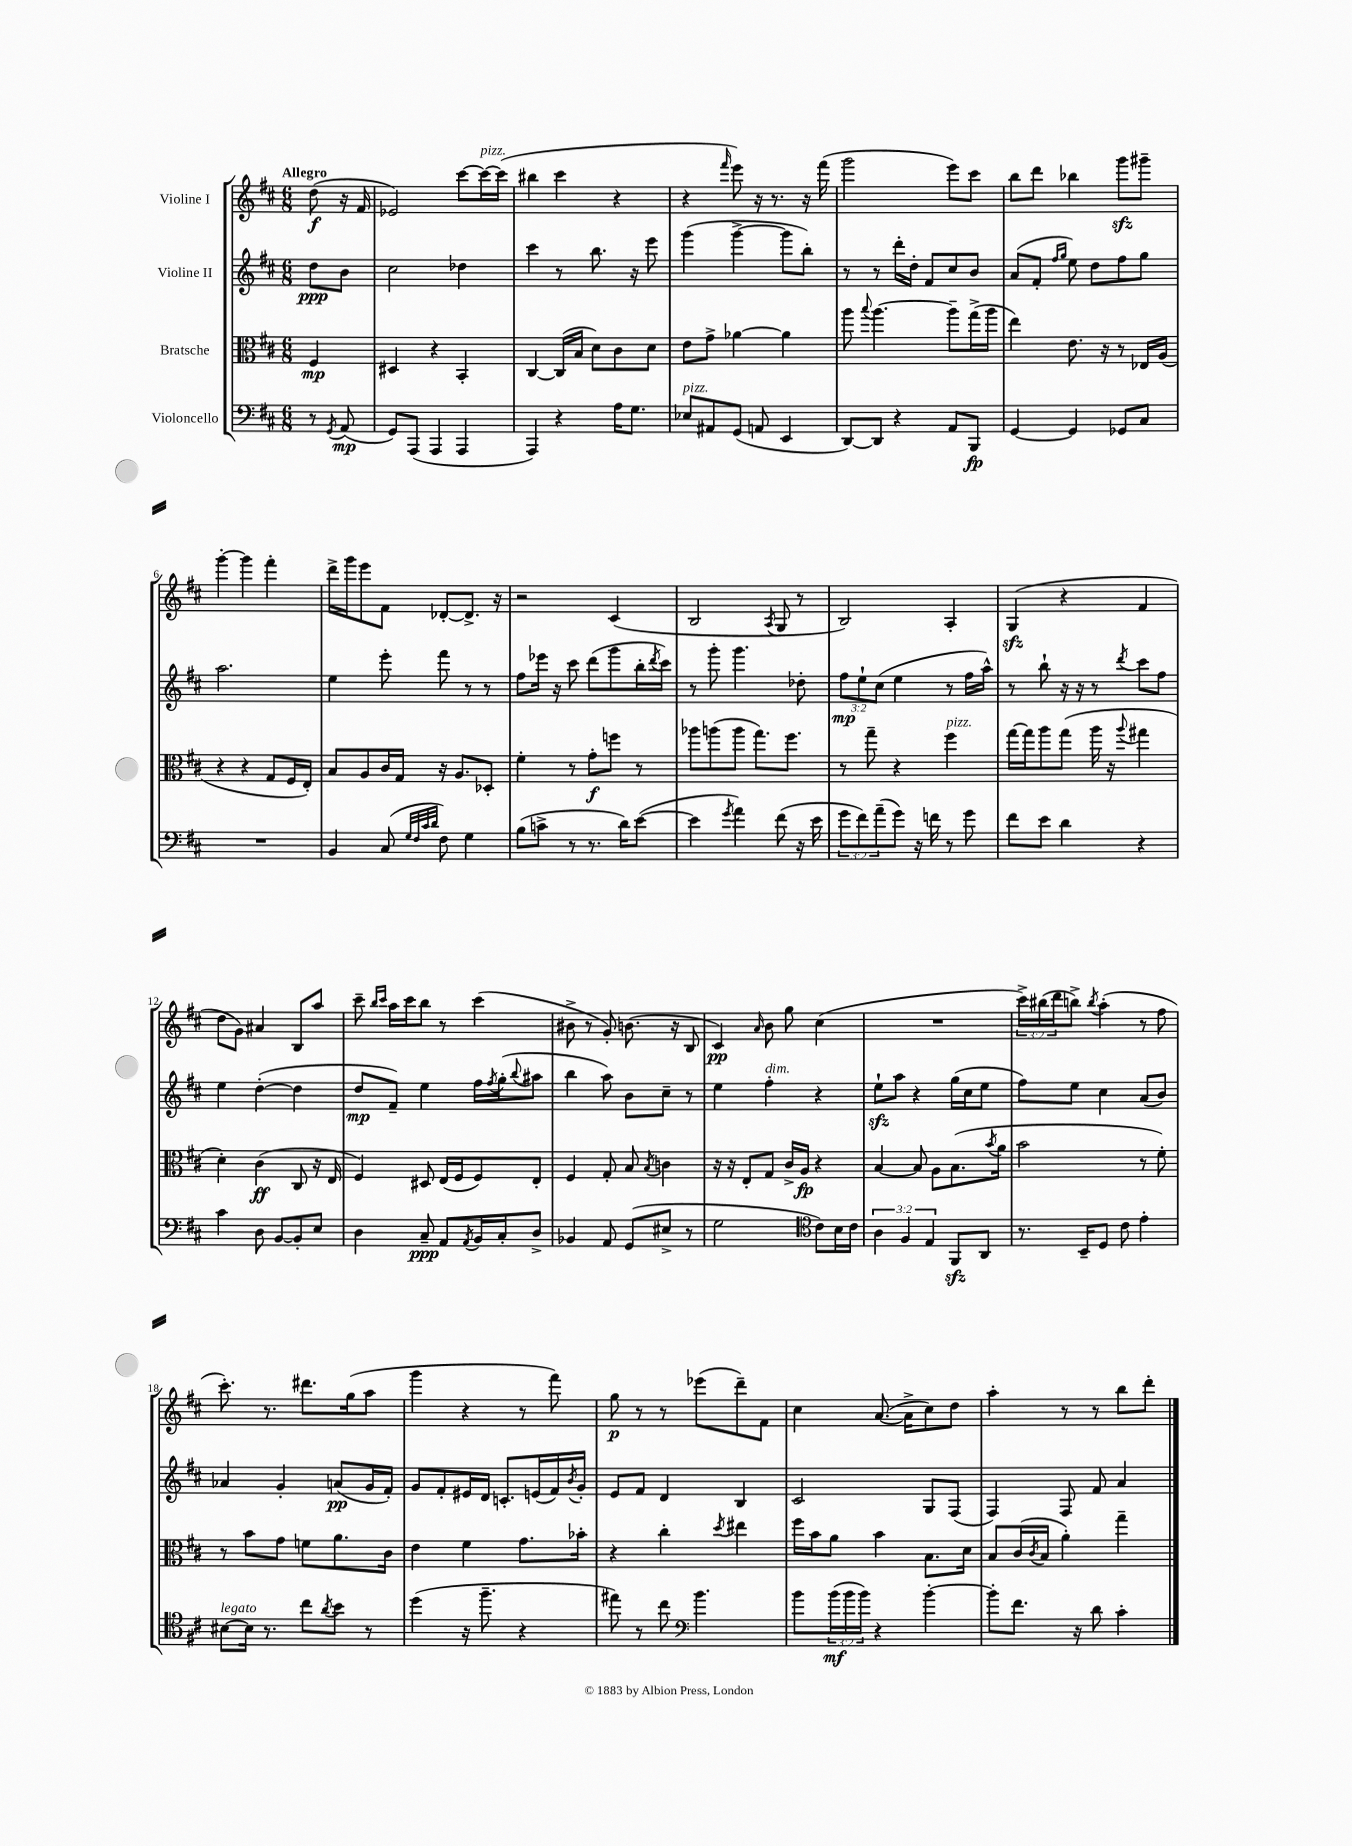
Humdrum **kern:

**kern	**dynam	**kern	**dynam	**kern	**dynam	**kern	**dynam
*part4	*part4	*part3	*part3	*part2	*part2	*part1	*part1
*staff4	*staff4	*staff3	*staff3	*staff2	*staff2	*staff1	*staff1
*I"Violoncello	*	*I"Bratsche	*	*I"Violine II	*	*I"Violine I	*
*clefF4	*	*clefC3	*	*clefG2	*	*clefG2	*
*k[f#c#]	*	*k[f#c#]	*	*k[f#c#]	*	*k[f#c#]	*
*M6/8	*	*M6/8	*	*M6/8	*	*M6/8	*
=	=	=	=	=	=	=	=
!	!	!	!	!	!	!LO:TX:a:B:t=Allegro	!
8r	.	4F#/	mp	8dd\L	ppp	(8dd\	f
8qGG/	.	.	.	.	.	.	.
(8AA/	mp	.	.	8b\J	.	16r	.
.	.	.	.	.	.	16f#/	.
=1	=1	=1	=1	=1	=1	=1	=1
8GG/L)	.	4D#X/	.	2cc#\	.	2e-X/)	.
(8AAA/J	.	.	.	.	.	.	.
4AAA/	.	4r	.	.	.	.	.
4AAA/	.	4BB'/	.	4dd-X\	.	[8ccc#\L	.
!	!	!	!	!	!	!LO:TX:a:i:t=pizz.	!
.	.	.	.	.	.	16ccc#\L_	.
.	.	.	.	.	.	(16ccc#\JJ]	.
=2	=2	=2	=2	=2	=2	=2	=2
4AAA/)	.	[4C#/	.	4ccc#\	.	4bb#X\	.
4r	.	(16C#/LL]	.	8r	.	4ccc#\	.
.	.	16B/JJ	.	.	.	.	.
.	.	8d\L)	.	8.bb\	.	.	.
16A\KL	.	8c#\	.	.	.	4r	.
8.G\J	.	.	.	16r	.	.	.
.	.	8d\J	.	8eee\	.	.	.
=3	=3	=3	=3	=3	=3	=3	=3
!LO:TX:a:i:t=pizz.	!	!	!	!	!	!	!
8E-X/L	.	8e\L	.	(4ggg\	.	4r	.
8AA#X/	.	8g^\J	.	.	.	.	.
.	.	.	.	.	.	16qqfff#/	.
(8GG/J	.	[4a-X\	.	[4ggg^\	.	8eee\)	.
8AAn/	.	.	.	.	.	16r	.
.	.	.	.	.	.	8.r	.
4EE/	.	4a-\]	.	8ggg\L]	.	.	.
.	.	.	.	8bb'\J)	.	16r	.
.	.	.	.	.	.	(16fff#\	.
=4	=4	=4	=4	=4	=4	=4	=4
[8DD/L)	.	8aa\	.	8r	.	2ggg\	.
.	.	8qqbb/	.	.	.	.	.
8DD/J]	.	[4.aa\	.	8r	.	.	.
4r	.	.	.	16ddd'\LL	.	.	.
.	.	.	.	16dd'\JJ	.	.	.
.	.	.	.	8f#/L	.	.	.
8AA/L	.	8aa~\L]	.	8cc#/	.	8eee\L)	.
8BBB/J	fp	(16gg^\L	.	8b/J	.	8ccc#\J	.
.	.	16aa\JJ	.	.	.	.	.
=5	=5	=5	=5	=5	=5	=5	=5
[4GG/	.	4ee\)	.	(8a/L	.	8bb\L	.
.	.	.	.	8f#'/J	.	8ddd\J	.
.	.	.	.	16qqff#/LL	.	.	.
.	.	.	.	16qqgg/JJ	.	.	.
4GG/]	.	8.e\	.	8ee\)	.	4bb-X\	.
.	.	.	.	8dd\L	.	.	.
.	.	16r	.	.	.	.	.
8GG-X/L	.	8r	.	8ff#\	.	8gggzz\L	.
8C#/J	.	16E-X/LL	.	8gg\J	.	8ggg#X~\J	.
.	.	(16A/JJ	.	.	.	.	.
!!LO:LB:g=z
=6	=6	=6	=6	=6	=6	=6	=6
2.r	.	4r	.	2.aa\	.	[4ggg'\	.
.	.	4r	.	.	.	4ggg\]	.
.	.	8G/L	.	.	.	4fff#'\	.
.	.	16F#/L	.	.	.	.	.
.	.	16E'/JJ)	.	.	.	.	.
=7	=7	=7	=7	=7	=7	=7	=7
4BB/	.	8B/L	.	4ee\	.	16ddd^\LL	.
.	.	.	.	.	.	16ggg\J	.
.	.	8A/	.	.	.	8eee\	.
(8C#/	.	16c#/L	.	8eee'\	.	8f#\J	.
.	.	16G/JJ	.	.	.	.	.
32qqG/LLL	.	.	.	.	.	.	.
32qqF#/	.	.	.	.	.	.	.
32qqc#/	.	.	.	.	.	.	.
32qqd/JJJ	.	.	.	.	.	.	.
8F#\)	.	16r	.	8fff#\	.	[8d-X'/L	.
.	.	8.A/L	.	.	.	.	.
4G\	.	.	.	8r	.	8.d-^/J]	.
.	.	8D-X'/J	.	8r	.	.	.
.	.	.	.	.	.	16r	.
=8	=8	=8	=8	=8	=8	=8	=8
(8B\L	.	4f#'\	.	8ff#\L	.	2r	.
8cn^\J	.	.	.	16eee-X\Jk	.	.	.
.	.	.	.	16r	.	.	.
8r	.	8r	.	8ccc#\	.	.	.
8.r	.	8g'\L	f	(8ddd\L	.	.	.
.	.	8ffn\J	.	8ggg\	.	(4c#/	.
16d\KL)	.	.	.	.	.	.	.
([8e\J	.	8r	.	16bb'\L	.	.	.
.	.	.	.	8qddd/	.	.	.
.	.	.	.	16ccc#\JJ)	.	.	.
=9	=9	=9	=9	=9	=9	=9	=9
4e\]	.	8aa-X\L	.	8r	.	2B/	.
.	.	(8aan\	.	8ggg'\	.	.	.
8qg/	.	.	.	.	.	.	.
4a\)	.	8aa\J	.	4.ggg\	.	.	.
.	.	8.gg\L)	.	.	.	.	.
.	.	.	.	.	.	8qA/	.
(8f#\	.	.	.	.	.	8G/	.
.	.	8.ff#\J	.	.	.	.	.
16r	.	.	.	8dd-X'\	.	8r	.
16e\	.	.	.	.	.	.	.
=10	=10	=10	=10	=10	=10	=10	=10
12g\L	.	8r	.	12ff#\L	mp	2B/)	.
12f#\)	.	.	.	12ee`\	.	.	.
.	.	8gg~\	.	.	.	.	.
(12a~\	.	.	.	(12cc#\J	.	.	.
8g\J)	.	4r	.	4ee\	.	.	.
16r	.	.	.	.	.	.	.
16fn\	.	.	.	.	.	.	.
!	!	!LO:TX:a:i:t=pizz.	!	!	!	!	!
8r	.	4ff#\	.	8r	.	4A'/	.
8g\	.	.	.	16ff#\LL	.	.	.
.	.	.	.	16aa^^\JJ)	.	.	.
=11	=11	=11	=11	=11	=11	=11	=11
8f#\L	.	[16gg\LL	.	8r	.	(4Gzz/	.
.	.	16gg\J]	.	.	.	.	.
8e\J	.	8aa\	.	8bb`\	.	.	.
4d\	.	(8gg\J	.	16r	.	4r	.
.	.	.	.	16r	.	.	.
.	.	16aa\	.	8r	.	.	.
.	.	16r	.	.	.	.	.
.	.	8qqaa/	.	8qddd/	.	.	.
4r	.	4gg#X\	.	8ccc#\L	.	4f#/	.
.	.	.	.	8ff#\J	.	.	.
!!LO:LB:g=z
=12	=12	=12	=12	=12	=12	=12	=12
4c#\	.	4d'\)	.	4ee\	.	8dd\L	.
.	.	.	.	.	.	8g\J)	.
8D\	.	(4c#\	ff	([4dd'\	.	4a#X/	.
[8BB/L	.	.	.	.	.	.	.
8BB'/]	.	8C#/	.	4dd\]	.	8B/L	.
8E/J	.	16r	.	.	.	8aa/J	.
.	.	16E/	.	.	.	.	.
=13	=13	=13	=13	=13	=13	=13	=13
4D\	.	4F#/)	.	8dd/L	mp	8ccc#~\	.
.	.	.	.	.	.	16qqbb/LL	.
.	.	.	.	.	.	16qqccc#/JJ	.
.	.	.	.	8f#~/J)	.	16aa\LL	.
.	.	.	.	.	.	16ccc#\J	.
8C#~/	ppp	8D#X/	.	4ee\	.	8bb\J	.
8AA/L	.	(16E/LL	.	.	.	8r	.
.	.	16F#/J	.	.	.	.	.
8qAA/	.	.	.	.	.	.	.
16BB/L	.	8F#/)	.	16ff#\LL	.	(4ccc#\	.
.	.	.	.	8qff#/	.	.	.
16C#'/J	.	.	.	(16gg'\J	.	.	.
.	.	.	.	8qqbb/	.	.	.
8D^/J	.	8E'/J	.	8aa#X\J	.	.	.
=14	=14	=14	=14	=14	=14	=14	=14
4BB-X/	.	4F#/	.	4bb\	.	8b#X^\	.
.	.	.	.	.	.	8r	.
8AA/	.	8G'/	.	8aa\)	.	8g'/)	.
(8GG/L	.	8B/	.	8b\L	.	(8.bn\	.
.	.	8qB/	.	.	.	.	.
8E#X^/J	.	4cn\	.	8cc#~\J	.	.	.
.	.	.	.	.	.	16r	.
8r	.	.	.	8r	.	8B/	.
=15	=15	=15	=15	=15	=15	=15	=15
2G\	.	16r	.	4ee\	.	4c#/)	pp
.	.	16r	.	.	.	.	.
.	.	8E'/L	.	.	.	.	.
.	.	.	.	.	.	16qqa/	.
!	!	!	!	!LO:TX:a:i:t=dim.	!	!	!
.	.	8G/J	.	4ff#'\	.	8b\	.
.	.	16c#^/LL	.	.	.	8gg\	.
.	.	16A/JJ	fp	.	.	.	.
*clefC4	*	*	*	*	*	*	*
8c#\L)	.	4r	.	4r	.	(4cc#\	.
16B\L	.	.	.	.	.	.	.
16c#\JJ	.	.	.	.	.	.	.
=16	=16	=16	=16	=16	=16	=16	=16
6A\	.	[4B/	.	8eezz`\L	.	2.r	.
.	.	.	.	8aa\J	.	.	.
6F#/	.	.	.	.	.	.	.
.	.	8B/]	.	4r	.	.	.
6E/	.	.	.	.	.	.	.
.	.	8A\L	.	.	.	.	.
8FF#zz/L	.	(8.B\	.	(16gg\LL	.	.	.
.	.	.	.	16cc#\J	.	.	.
8AA/J	.	.	.	8ee\J	.	.	.
.	.	8qb/	.	.	.	.	.
.	.	16a\Jk	.	.	.	.	.
=17	=17	=17	=17	=17	=17	=17	=17
8.r	.	2b\	.	8ff#\L)	.	24ccc#^\LL)	.
.	.	.	.	.	.	(24bb#X\	.
.	.	.	.	.	.	24ddd\J	.
.	.	.	.	8ee\J	.	8bbn^\J)	.
16BB~/KL	.	.	.	.	.	.	.
.	.	.	.	.	.	8qbb/	.
8D/J	.	.	.	4cc#\	.	(4aa'\	.
8c#\	.	.	.	.	.	.	.
4e'\	.	8r	.	(8a/L	.	8r	.
.	.	8f#'\)	.	8b/J)	.	8ff#\	.
!!LO:LB:g=z
=18	=18	=18	=18	=18	=18	=18	=18
!LO:TX:a:i:t=legato	!	!	!	!	!	!	!
[8B#X\L	.	8r	.	4a-X/	.	8.ccc#'\)	.
16B#\Jk]	.	8b\L	.	.	.	.	.
8.r	.	.	.	.	.	8.r	.
.	.	8g\J	.	4g'/	.	.	.
8cc#\L	.	8fn\L	.	.	.	8.ddd#X\L	.
8qa/	.	.	.	.	.	.	.
8b\J	.	8.a\	.	(8an/L	pp	.	.
.	.	.	.	.	.	(16gg\k	.
8r	.	.	.	16g/L	.	8aa\J	.
.	.	16c#\Jk	.	16f#'/JJ)	.	.	.
=19	=19	=19	=19	=19	=19	=19	=19
(4dd\	.	4e\	.	8g/L	.	4ggg\	.
.	.	.	.	8f#'/	.	.	.
16r	.	4f#\	.	16e#X/L	.	4r	.
8.ff#~\	.	.	.	16d/JJ	.	.	.
.	.	.	.	8.cn'/L	.	.	.
4r	.	8.g\L	.	.	.	8r	.
.	.	.	.	(16en/L	.	.	.
.	.	.	.	16f#/)	.	8fff#\)	.
.	.	.	.	8qb/	.	.	.
.	.	16b-X'\Jk	.	16g'/JJ	.	.	.
=20	=20	=20	=20	=20	=20	=20	=20
8ee#X\)	.	4r	.	8e/L	.	8gg\	p
8r	.	.	.	8f#/J	.	8r	.
8cc#\	.	4cc#'\	.	4d/	.	8r	.
*clefF4	*	*	*	*	*	*	*
4.b\	.	.	.	.	.	(8eee-X\L	.
.	.	8qdd/	.	.	.	.	.
.	.	4ee#X\	.	4B/	.	8ddd~\)	.
.	.	.	.	.	.	8f#\J	.
=21	=21	=21	=21	=21	=21	=21	=21
8b\L	.	16ff#\LL	.	2c#/	.	4cc#\	.
.	.	16b\J	.	.	.	.	.
(24b\L	mf	8a\J	.	.	.	.	.
24b\	.	.	.	.	.	.	.
24b\JJ)	.	.	.	.	.	.	.
4r	.	4b\	.	.	.	([8.a/	.
.	.	.	.	.	.	16a^\KL]	.
[4b'\	.	8.B\L	.	8G/L	.	8cc#\)	.
.	.	.	.	(8F#/J	.	8dd\J	.
.	.	16d\Jk	.	.	.	.	.
=22	=22	=22	=22	=22	=22	=22	=22
8b'\L]	.	8B/L	.	4F#/)	.	4aa'\	.
8.f#\J	.	(16c#/L	.	.	.	.	.
.	.	8qc#/	.	.	.	.	.
.	.	16B/JJ	.	.	.	.	.
.	.	4a'\)	.	8F#/	.	8r	.
16r	.	.	.	.	.	.	.
8d\	.	.	.	8f#/	.	8r	.
4c#'\	.	4gg~\	.	4a/	.	8bb\L	.
.	.	.	.	.	.	8ddd'\J	.
==	==	==	==	==	==	==	==
*-	*-	*-	*-	*-	*-	*-	*-
